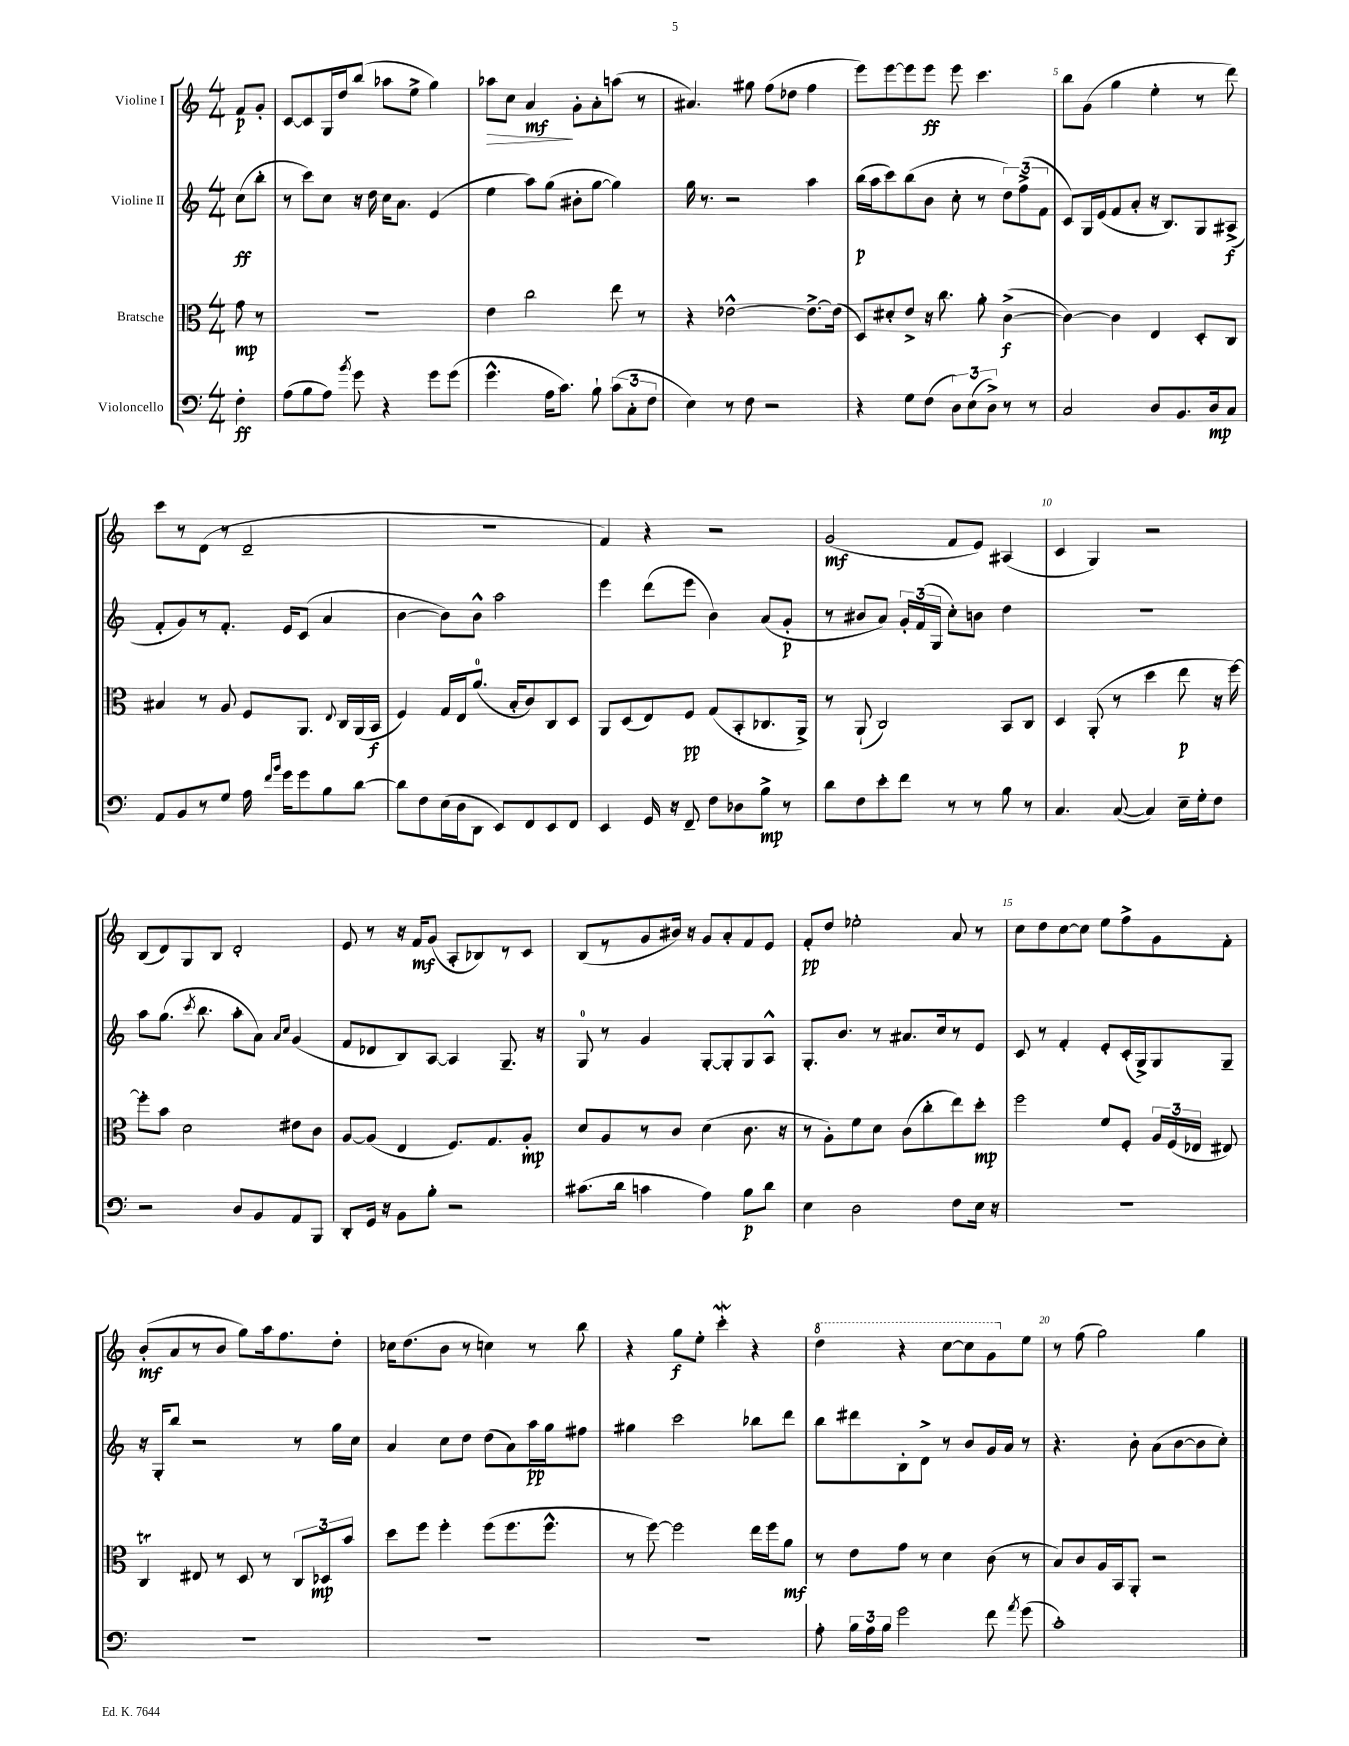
<<
\new StaffGroup <<
\new Staff = "s0" \with { instrumentName = "Violine I" } {
    \clef treble \key c \major \numericTimeSignature \time 4/4 \partial 4
    \autoBeamOff f'8[\p g'8]-. |
    c'8[~ c'8 g16 d''16 b''8]( aes''8[ e''8]-> g''4) |
    aes''8[\> c''8] a'4\mf\! g'8[-. a'8-. a''8]( r8 |
    ais'4.) gis''8 f''8[( des''8] f''4 |
    e'''8[) e'''8~ e'''8 e'''8]\ff e'''8 c'''4. |
    b''8[ g'8]( g''4 e''4-. r8 d'''8) |
    c'''8[ r8 d'8]( r8 d'2-- |
    R1 |
    f'4) r4 r2 |
    g'2\mf( f'8[ e'8]) ais4( |
    c'4 g4) r2 |
    b8[( d'8) g8 b8] d'2-. |
    e'8 r8 r16 f'16[\mf g'8]( a8[-. bes8) r8 c'8] |
    b8[( r8 g'8 bis'16]) r16 g'8[ a'8-. f'8 e'8] |
    f'8[-.\pp d''8] ees''2-. a'8 r8 |
    c''8[ d''8 c''8~ c''8] e''8[ f''8-> g'8 f'8]-. |
    b'8[-.\mf( a'8 r8 b'8] g''8[) a''16 f''8. d''8]-. |
    ces''16[ d''8.( b'8] r8 c''4) r8 b''8 |
    r4 g''8[\f e''8]-. c'''4-.\mordent r4 |
    \ottava #1 d'''4 r4 c'''8[~ c'''8 g''8 \ottava #0 e''8] |
    r8 f''8( g''2) g''4 \bar "|." |
}
\new Staff = "s1" \with { instrumentName = "Violine II" } {
    \clef treble \key c \major \numericTimeSignature \time 4/4 \partial 4
    \autoBeamOff c''8[\ff( b''8]-. |
    r8 c'''8[) c''8] r16 d''16 c''16[ a'8.] e'4( |
    e''4 a''8[) g''8]( bis'8[-. g''8]~ g''4) |
    g''16 r8. r2 a''4 |
    b''16[\p( a''16 c'''8) b''8( b'8] c''8-. r8 \tuplet 3/2 { d''8[) f''8->( f'8] } |
    c'8[) g16 e'16( f'8 a'8]-. r16 b8.[) g8 ais8]->\f( |
    f'8[-. g'8) r8 f'8.]-. e'16[ c'8]( a'4 |
    b'4~ b'8[) b'8]-^ a''2 |
    e'''4 d'''8[( e'''8] b'4) a'8[( g'8]-.\p |
    r8 bis'8[ a'8]) \tuplet 3/2 { g'16[-. f'16( g16] } c''8[-.) b'8] d''4 |
    r1 |
    a''8[ g''8.]( \acciaccatura { c'''8 } b''8. a''8[-. a'8]) \grace { a'16[ c''16] } g'4( |
    f'8[ des'8 b8) a8]~ a4 g8.-- r16 |
    g8-0 r8 g'4 g8[~-. g8-. g8 a8]-^ |
    g8.[-. b'8.] r8 ais'8.[ c''16 r8 e'8] |
    c'8 r8 f'4-. e'8[-. c'16-.( g16->) g8 g8]-- |
    r16 g16[-. b''8] r2 r8 g''16[ c''16] |
    a'4 c''8[ d''8] d''8[( a'8) a''16\pp g''16 fis''8] |
    gis''4 c'''2 bes''8[ d'''8] |
    b''8[ dis'''8 b8-. d'8]-> r8 b'8[ g'16 a'16] r8 |
    r4. b'8-. a'8[( b'8~ b'8 c''8]-.) \bar "|." |
}
\new Staff = "s2" \with { instrumentName = "Bratsche" } {
    \clef alto \key c \major \numericTimeSignature \time 4/4 \partial 4
    \autoBeamOff g'8\mp r8 |
    R1 |
    e'4 c''2 e''8 r8 |
    r4 ees'2~-^ ees'8.[~-> ees'16]( |
    d8[) dis'8-. e'8]-> r16 c''8. a'8-. c'4~->\f( |
    c'4~) c'4 e4 d8[-. c8] |
    bis4 r8 a8 f8[ a,8.] \appoggiatura { e8 } c16[ a,16( b,16]\f |
    f4) g16[ e16 a'8.]-0( b16[-. c'8) c8 d8] |
    a,8[ d8( e8) f8]\pp g8[( b,8-. ces8. a,16]->) |
    r8 a,8-!( c2) b,8[ c8] |
    d4 a,8-.( r8 d''4 e''8\p r16 f''16~) |
    f''8[-. b'8] d'2 eis'8[ c'8] |
    a8[~ a8]( e4 f8.[) g8. a8]-.\mp |
    d'8[ a8 r8 c'8] d'4( c'8. r16 |
    r8 a8[-.) f'8 d'8] c'8[( c''8-. e''8) d''8]-.\mp |
    f''2 f'8[ f8]-. \tuplet 3/2 { a16[ f16( ees16] } eis8) |
    c4\trill eis8 r8 d8 r8 \tuplet 3/2 { c8[ des8\mp b'8] } |
    d''8[ f''8] f''4-. f''8[( f''8. f''8.]-^ |
    r8 f''8~) f''2 e''16[ f''16 a'8]\mf |
    r8 e'8[ g'8] r8 d'4 c'8( r8 |
    b8[) c'8 a16 b,16 a,8]-. r2 \bar "|." |
}
\new Staff = "s3" \with { instrumentName = "Violoncello" } {
    \clef bass \key c \major \numericTimeSignature \time 4/4 \partial 4
    \autoBeamOff f4-.\ff |
    a8[( b8 a8]) \acciaccatura { b'8 } g'8 r4 g'8[ g'8]( |
    g'4.-^ a16[ c'8.]) b8-! \tuplet 3/2 { c'8[( c8-. f8] } |
    e4) r8 f8 r2 |
    r4 g8[ f8]( \tuplet 3/2 { d8[) e8( d8]->) } r8 r8 |
    c2 d8[ b,8. d16\mp c8] |
    a,8[ b,8 r8 g8] a16 \grace { f'16[ b'16] } g'16[ g'8 b8 d'8]~ |
    d'8[ f8 e16( d16 d,8] e,8[) f,8 e,8 f,8] |
    e,4 g,16 r16 f,8-- f8[ des8 b8]->\mp r8 |
    d'8[ f8 e'8-. f'8] r8 r8 b8 r8 |
    c4. c8~( c4) e16[-- g16-. f8] |
    r2 d8[ b,8 a,8 b,,8] |
    d,8[-. g,16] r16 b,8[ b8]-. r2 |
    cis'8.[( d'16] c'4 a4) b8[\p d'8] |
    e4 d2 f8[ e16] r16 |
    R1 |
    R1 |
    R1 |
    R1 |
    a8-. \tuplet 3/2 { b16[ a16 b16] } g'2 f'8 \acciaccatura { a'8 } g'8( |
    c'1-.) \bar "|." |
}
>>
>>
\layout { \context { \Score \override BarNumber.break-visibility = ##(#f #t #t) barNumberVisibility = #(every-nth-bar-number-visible 5) } }
